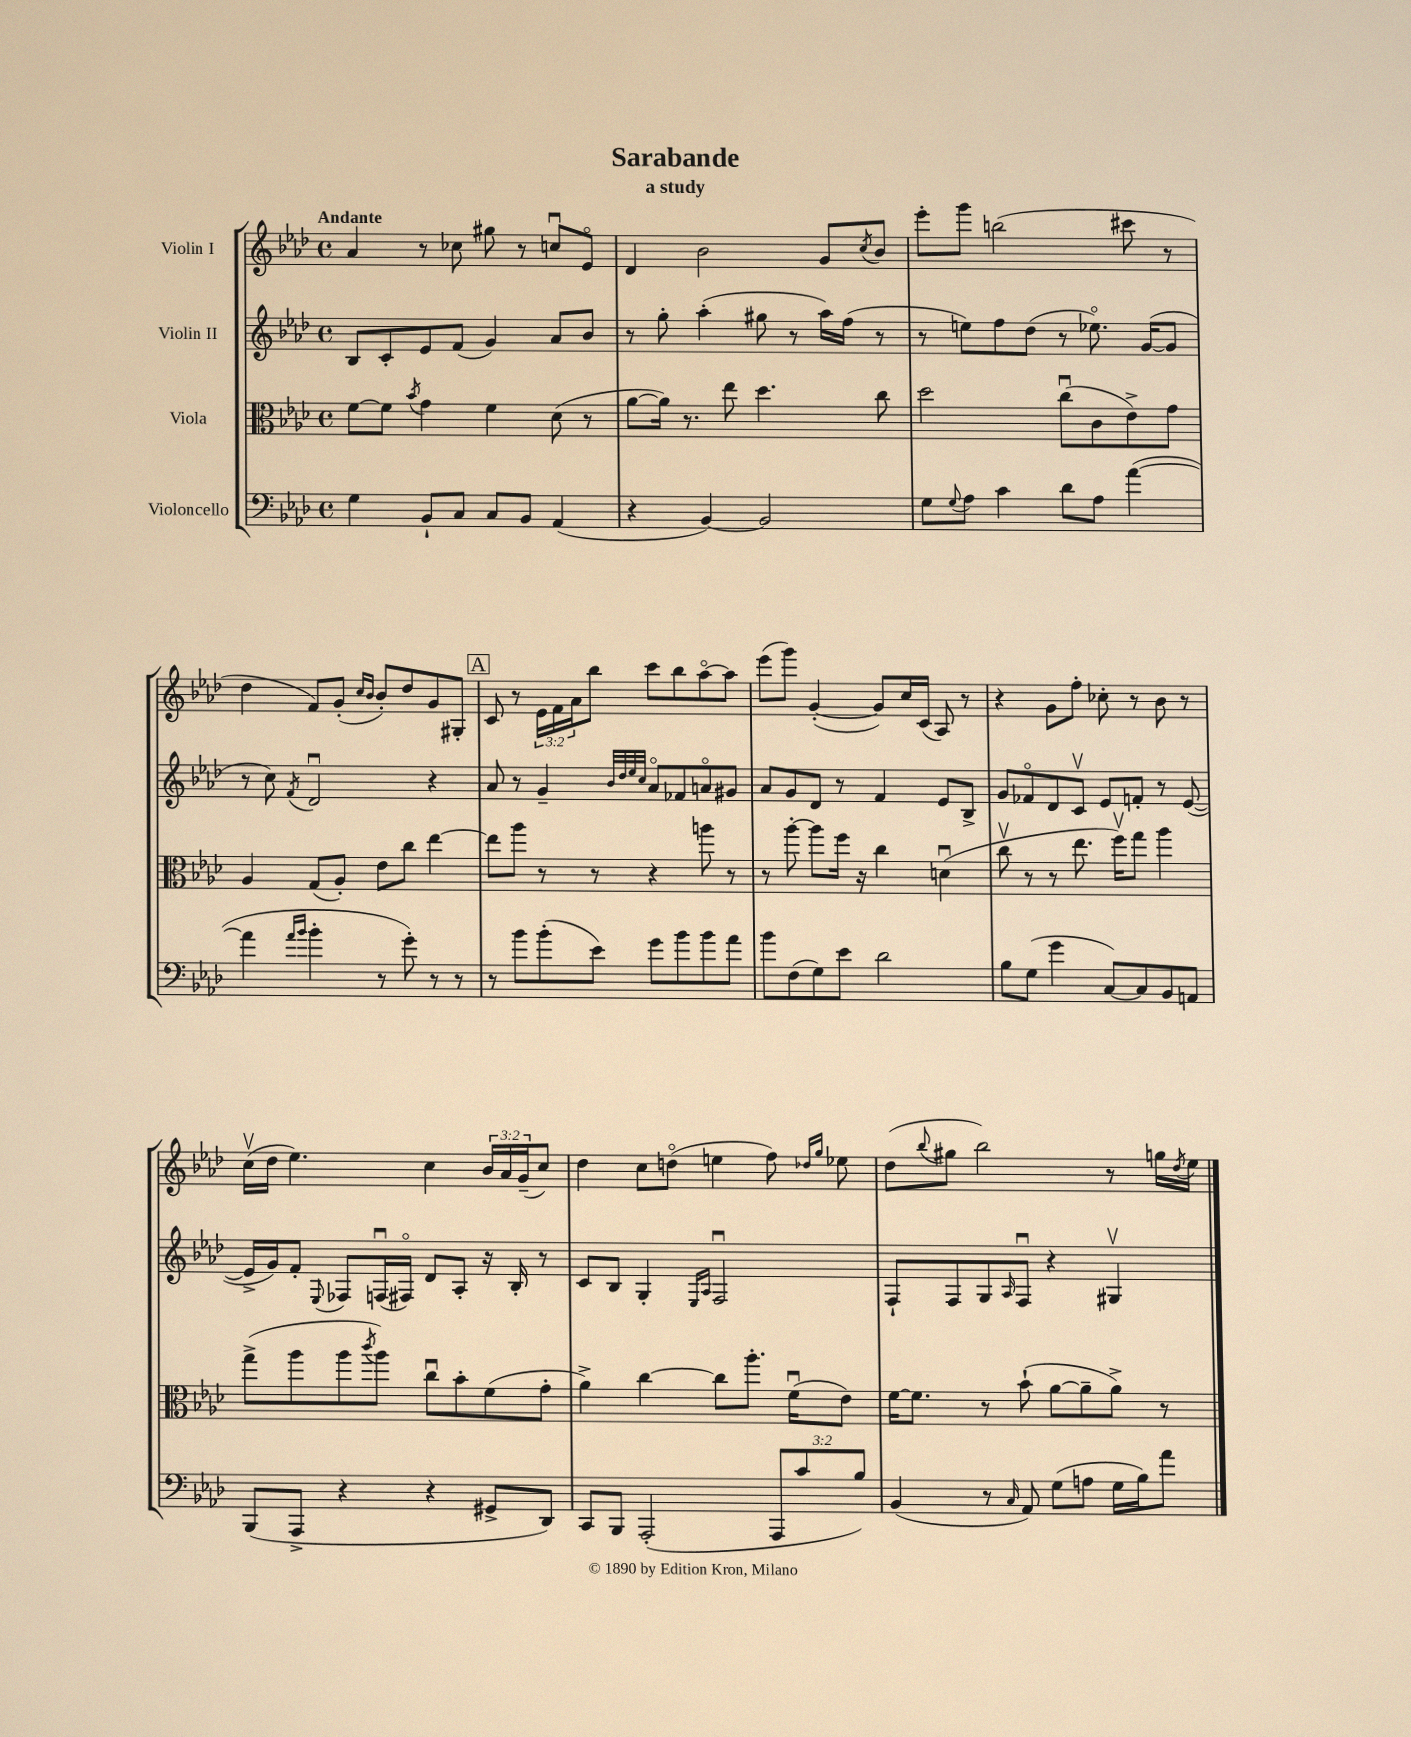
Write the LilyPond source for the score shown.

\header { title = "Sarabande" subtitle = "a study" }
<<
\new StaffGroup <<
\new Staff = "s0" \with { instrumentName = "Violin I" } {
    \clef treble \key aes \major \defaultTimeSignature \time 4/4 \override Staff.TupletNumber.text = #tuplet-number::calc-fraction-text \tempo "Andante"
    aes'4 r8 ces''8 gis''8 r8 c''8\downbow ees'8\flageolet |
    des'4 bes'2 g'8 \acciaccatura { c''8 } bes'8 |
    ees'''8-. g'''8 b''2( cis'''8 r8 |
    des''4 f'8) g'8-.( \grace { c''16 bes'16 } bes'8-.) des''8 g'8 gis8-. |
    \mark \markup { \box "A" } c'8 r8 \tuplet 3/2 { ees'16 f'16 aes'16 } bes''8 c'''8 bes''8 aes''8~\flageolet aes''8 |
    ees'''8( g'''8) g'4~-.( g'8) c''16 c'16( aes8) r8 |
    r4 g'8 f''8-. ces''8-. r8 bes'8 r8 |
    c''16\upbow( des''16 ees''4.) c''4 \tuplet 3/2 { bes'16 aes'16 g'16--( } c''8) |
    des''4 c''8 d''8\flageolet( e''4 f''8) \grace { des''16 g''16 } ees''8 |
    des''8( \appoggiatura { bes''8 } gis''8 bes''2) r8 g''16 \acciaccatura { des''8 } ees''16 \bar "|." |
}
\new Staff = "s1" \with { instrumentName = "Violin II" } {
    \clef treble \key aes \major \defaultTimeSignature \time 4/4
    bes8 c'8-. ees'8 f'8( g'4) aes'8 bes'8 |
    r8 g''8-. aes''4-.( gis''8 r8 aes''16) f''16( r8 |
    r8 e''8) f''8 des''8( r8 ees''8.\flageolet) g'16~( g'8 |
    r8 c''8) \acciaccatura { f'8 } des'2\downbow r4 |
    \mark \markup { \box "A" } aes'8 r8 g'4-- \grace { bes'32 des''32 ees''32 c''32 } aes'8\flageolet fes'8 a'8\flageolet gis'8 |
    aes'8 g'8 des'8 r8 f'4 ees'8 bes8-> |
    g'8 fes'8\flageolet des'8 c'8\upbow ees'8 f'8-. r8 ees'8~( |
    ees'16-> g'16) f'8-. \appoggiatura { ees8 } fes8 f16\downbow( fis16\flageolet) des'8 aes8-. r16 bes16-. r8 |
    c'8 bes8 g4-. \grace { ees16 aes16 } f2\downbow |
    f8-! f8 g8 \grace { aes16 } f8\downbow r4 gis4\upbow \bar "|." |
}
\new Staff = "s2" \with { instrumentName = "Viola" } {
    \clef alto \key aes \major \defaultTimeSignature \time 4/4
    f'8~ f'8 \acciaccatura { bes'8 } g'4 f'4 des'8( r8 |
    aes'8~ aes'16) r8. ees''8 des''4. c''8 |
    des''2 c''8\downbow( c'8 ees'8->) g'8 |
    aes4 g8( aes8-.) ees'8 c''8 ees''4~ |
    \mark \markup { \box "A" } ees''8 aes''8 r8 r8 r4 a''8 r8 |
    r8 aes''8~-. aes''8 f''16 r16 c''4 d'4\downbow( |
    c''8\upbow r8 r8 ees''8. f''16\upbow) g''8 aes''4 |
    g''8->( aes''8 aes''8 \acciaccatura { c'''8 } aes''8) c''8\downbow bes'8-. f'8( g'8-. |
    aes'4->) c''4~ c''8 aes''8.-. f'16\downbow( ees'8) |
    f'16~ f'8. r8 bes'8-!( aes'8~ aes'8-- aes'8->) r8 \bar "|." |
}
\new Staff = "s3" \with { instrumentName = "Violoncello" } {
    \clef bass \key aes \major \defaultTimeSignature \time 4/4 \override Staff.TupletNumber.text = #tuplet-number::calc-fraction-text
    g4 bes,8-! c8 c8 bes,8 aes,4( |
    r4 bes,4~) bes,2 |
    g8 \appoggiatura { g8 } aes8 c'4 des'8 aes8 aes'4~( |
    aes'4 \grace { aes'16 bes'16 } bes'4-. r8 g'8-.) r8 r8 |
    \mark \markup { \box "A" } r8 bes'8 bes'8-.( ees'8) g'8 bes'8 bes'8 aes'8 |
    bes'8 f8( g8) ees'8 des'2 |
    bes8 g8( g'4 c8~) c8 bes,8 a,8 |
    bes,,8( aes,,8-> r4 r4 gis,8-> des,8) |
    c,8 bes,,8 aes,,2-.( \tuplet 3/2 { aes,,8 c'8 bes8) } |
    bes,4( r8 \grace { c16 } aes,8) g8( a8 g16 bes16) aes'8 \bar "|." |
}
>>
>>
\layout { \context { \Score \remove "Bar_number_engraver" } }
